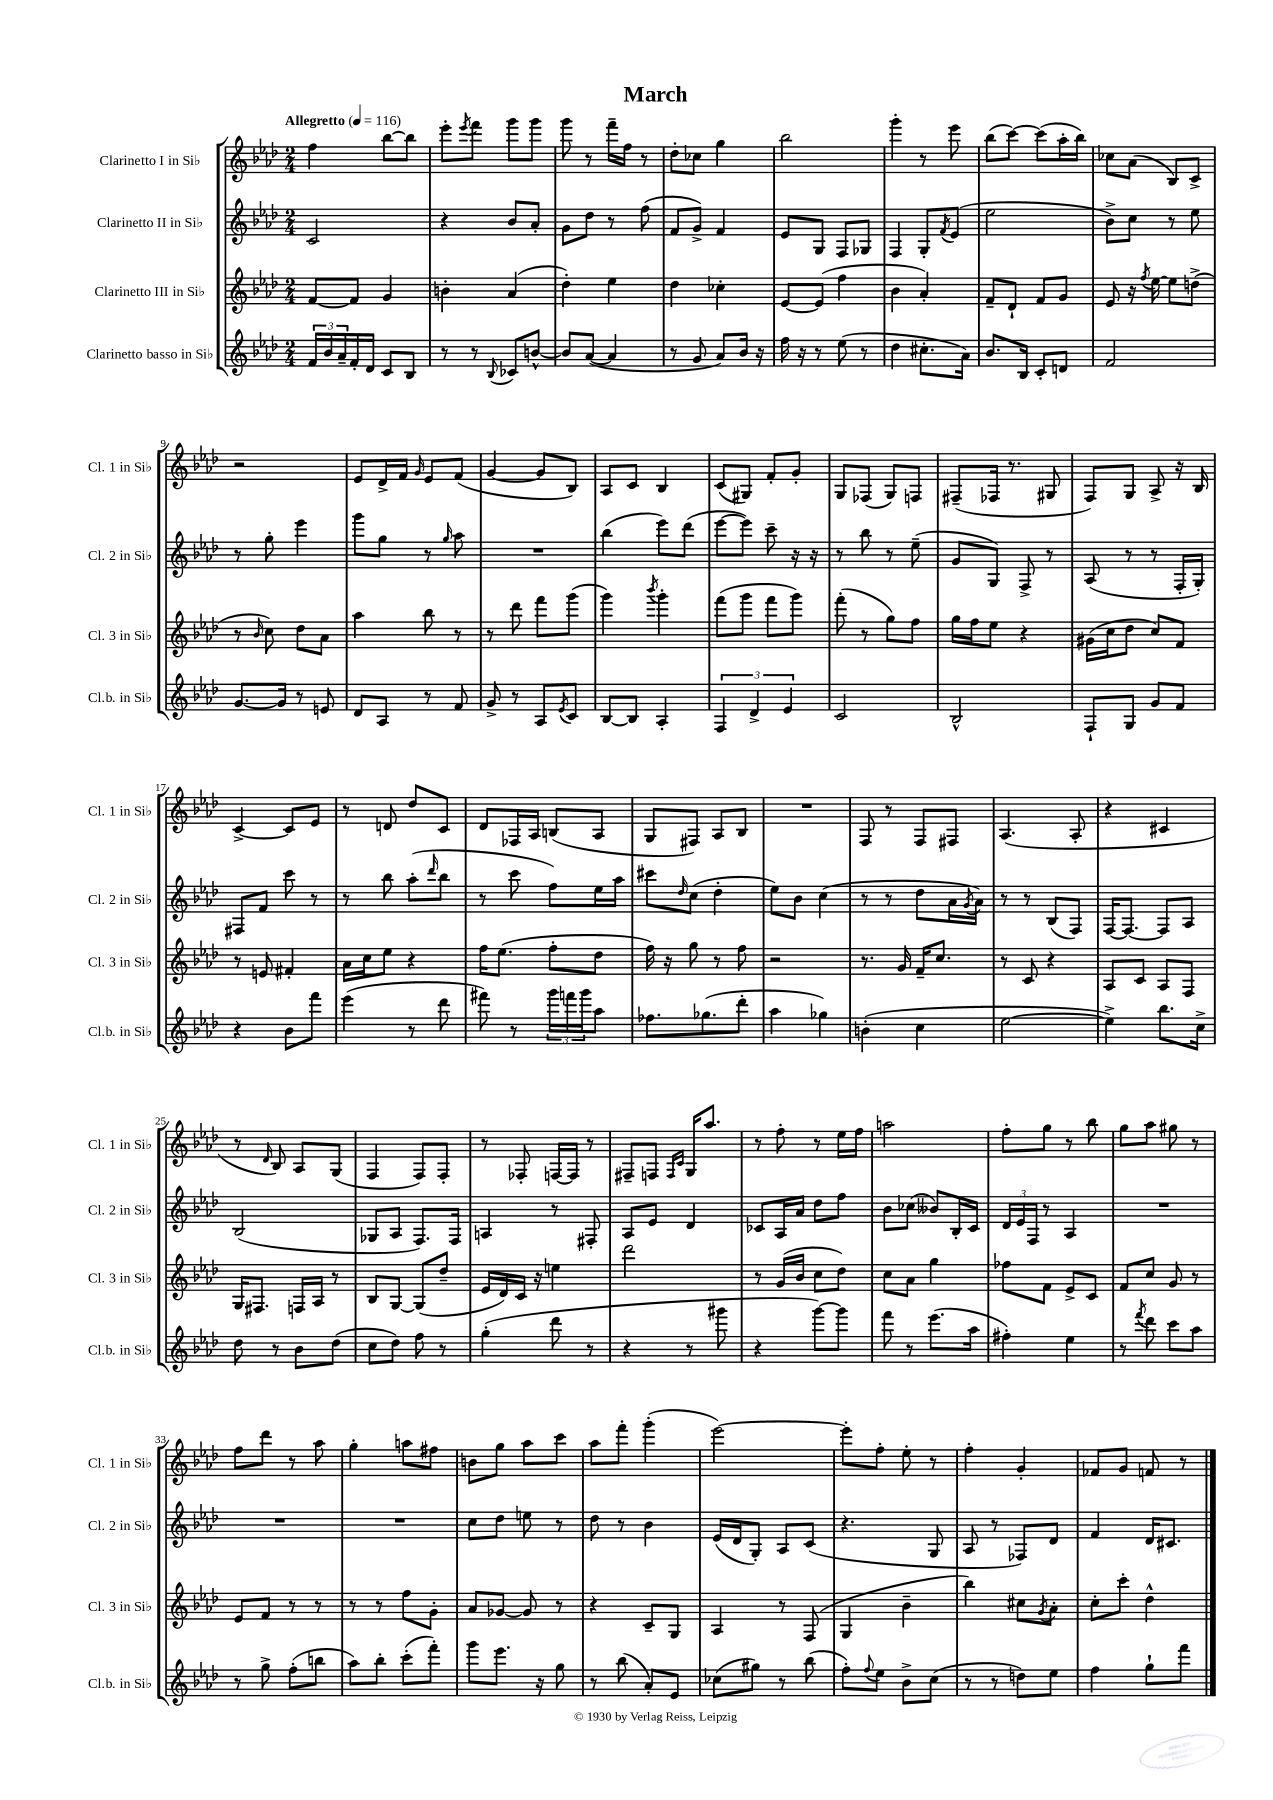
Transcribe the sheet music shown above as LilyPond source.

\header { title = "March" }
<<
\new StaffGroup <<
\new Staff = "s0" \with { instrumentName = "Clarinetto I in Sib" shortInstrumentName = "Cl. 1 in Sib" } {
    \clef treble \key aes \major \numericTimeSignature \time 2/4 \tempo "Allegretto" 4 = 116
    f''4 bes''8~ bes''8 |
    ees'''8-. \acciaccatura { ees'''8 } f'''8 g'''8 g'''8 |
    g'''8 r8 f'''16-- f''16 r8 |
    des''8-. ces''8 g''4 |
    bes''2 |
    g'''4-. r8 ees'''8 |
    bes''8( c'''8~) c'''8( aes''16-. bes''16) |
    ces''8 aes'8( bes8) c'8-> |
    r2 |
    ees'8 des'16-> f'16 \grace { g'16 } ees'8 f'8( |
    g'4~ g'8 bes8) |
    aes8 c'8 bes4 |
    c'8( gis8) f'8-. g'8-. |
    g8 fes8( g8) f8 |
    fis8--( fes16 r8. gis8 |
    f8) g8 aes8-> r16 bes16 |
    c'4~-> c'8 ees'8 |
    r8 d'8 des''8 c'8 |
    des'8 fes16 aes16 b8( aes8 |
    g8 fis8) aes8 bes8 |
    R2 |
    f8 r8 f8 fis8 |
    aes4.( aes8-. |
    r4 cis'4 |
    r8 \grace { des'16 } bes8) aes8 g8( |
    f4 f8) f8-. |
    r8 fes8-. f16~ f16 r8 |
    fis8-- f8 \grace { f16 c'16 } g16 aes''8. |
    r8 f''8-. r8 ees''16 f''16 |
    a''2 |
    f''8-. g''8 r8 bes''8 |
    g''8 aes''8 gis''8 r8 |
    f''8 des'''8 r8 aes''8 |
    g''4-. a''8 fis''8 |
    b'8 g''8 aes''8 c'''8 |
    aes''8 f'''8-. g'''4-.( |
    ees'''2~) |
    ees'''8-. f''8-. ees''8-. r8 |
    f''4-. g'4-. |
    fes'8 g'8 f'8 r8 \bar "|." |
}
\new Staff = "s1" \with { instrumentName = "Clarinetto II in Sib" shortInstrumentName = "Cl. 2 in Sib" } {
    \clef treble \key aes \major \numericTimeSignature \time 2/4
    c'2 |
    r4 bes'8 aes'8-. |
    g'8 des''8 r8 f''8( |
    f'8 g'8->) f'4 |
    ees'8 g8 f8 ges8 |
    f4 g8-. \acciaccatura { f'8 } ees'8( |
    ees''2 |
    bes'8->) c''8 r8 ees''8 |
    r8 g''8-. ees'''4 |
    g'''8 g''8 r8 \grace { g''16 } aes''8 |
    R2 |
    bes''4( ees'''8) des'''8( |
    ees'''8~ ees'''8) c'''8-- r16 r16 |
    r8 bes''8 r8 ees''8--( |
    g'8 g8) f8-> r8 |
    aes8( r8 r8 f16-. g16-.) |
    fis8 f'8 c'''8 r8 |
    r8 bes''8 aes''8-.( \grace { des'''16 } bes''8 |
    r8 c'''8 f''8) ees''16 aes''16 |
    cis'''8 \grace { des''16 } c''8( des''4-. |
    ees''8) bes'8 c''4( |
    r8 r8 des''8 aes'16 \acciaccatura { g'8 } aes'16) |
    r8 r8 bes8( f8) |
    f16~ f8.~ f8 aes8 |
    bes2( |
    ges8 aes8 f8.) f16 |
    a4 r8 fis8-. |
    aes8 ees'8 des'4 |
    ces'8 aes16 aes'16 des''8 f''8 |
    bes'8 ces''8( beses'8) bes16-. c'16 |
    \tuplet 3/2 { des'16 ees'16 f16 } r8 aes4 |
    R2 |
    R2 |
    R2 |
    c''8 des''8 e''8 r8 |
    des''8 r8 bes'4 |
    ees'16( des'16 g8-.) aes8 c'8( |
    r4. g8 |
    aes8 r8 fes8) des'8 |
    f'4 des'16 cis'8. \bar "|." |
}
\new Staff = "s2" \with { instrumentName = "Clarinetto III in Sib" shortInstrumentName = "Cl. 3 in Sib" } {
    \clef treble \key aes \major \numericTimeSignature \time 2/4
    f'8~ f'8 g'4 |
    b'4-. aes'4( |
    des''4-.) ees''4 |
    des''4 ces''4-. |
    ees'8~ ees'8( f''4 |
    bes'4 aes'4-.) |
    f'8-- des'8-! f'8 g'8 |
    ees'8 r16 \acciaccatura { f''8 } ees''16~ ees''8 d''8->( |
    r8 \grace { bes'16 } c''8) des''8 aes'8 |
    aes''4 bes''8 r8 |
    r8 des'''8 f'''8 g'''8( |
    g'''4) \acciaccatura { bes'''8 } g'''4-. |
    f'''8( g'''8 f'''8 g'''8) |
    f'''8-.( r8 g''8) f''8 |
    g''16 f''16 ees''8 r4 |
    gis'16( c''16 des''8 c''8) f'8 |
    r8 e'8 fis'4-. |
    aes'16 c''16 ees''8 r4 |
    f''16 ees''8.( f''8-. des''8 |
    f''16) r16 g''8 r8 f''8 |
    r2 |
    r8. g'16 f'16-- c''8. |
    r8 c'8 r4 |
    aes8 c'8 aes8 f8 |
    g16 fis8. f16 aes16 r8 |
    bes8 g8~ g8( des''8-- |
    ees'16 des'16) c'16 r16 e''4 |
    des'''2 |
    r8 g'16( bes'16 c''8 des''8) |
    c''8 aes'8 g''4 |
    fes''8 f'8 ees'8-> c'8 |
    f'8 c''8 g'8 r8 |
    ees'8 f'8 r8 r8 |
    r8 r8 f''8 g'8-. |
    aes'8 ges'8~ ges'8 r8 |
    r4 c'8-- g8 |
    aes4 r8 f8( |
    g4 bes'4-- |
    bes''4) cis''8 \acciaccatura { g'8 } aes'8-. |
    c''8-. c'''8-. des''4-^ \bar "|." |
}
\new Staff = "s3" \with { instrumentName = "Clarinetto basso in Sib" shortInstrumentName = "Cl.b. in Sib" } {
    \clef treble \key aes \major \numericTimeSignature \time 2/4
    \tuplet 3/2 { f'16 bes'16 aes'16-- } f'16-. des'16 c'8 bes8 |
    r8 r8 \appoggiatura { bes8 } ces'8 b'8~-^ |
    b'8 aes'8~( aes'4 |
    r8 g'8 aes'8) bes'16 r16 |
    f''16 r16 r8 ees''8( r8 |
    des''4 cis''8.-. aes'16) |
    bes'8. bes16 c'8-. d'8 |
    f'2 |
    g'8.~ g'16 r8 e'8 |
    des'8 aes8 r8 f'8 |
    g'8-> r8 aes8 \acciaccatura { ees'8 } c'8 |
    bes8~ bes8 aes4-. |
    \tuplet 3/2 { f4 des'4-> ees'4 } |
    c'2 |
    bes2-^ |
    f8-! g8 g'8 f'8 |
    r4 bes'8 f'''8 |
    ees'''4( r8 des'''8 |
    fis'''8) r8 \tuplet 3/2 { g'''16 f'''16 g'''16 } aes''8 |
    fes''8. ges''8.( des'''8-. |
    aes''4 ges''4) |
    b'4-.( c''4 |
    ees''2~ |
    ees''4->) bes''8. c''16-> |
    des''8 r8 bes'8 des''8( |
    c''8 des''8) f''8 r8 |
    g''4-.( des'''8 r8 |
    r4 r8 gis'''8 |
    r4 g'''8~) g'''8 |
    f'''8 r8 ees'''8.( aes''16 |
    fis''4-.) ees''4 |
    r8 \acciaccatura { f'''8 } des'''8 c'''8 aes''8 |
    r8 g''8-> f''8-.( b''8 |
    aes''8) bes''8-. c'''8-.( f'''8-.) |
    g'''8 ees'''8. r16 g''8 |
    r8 bes''8( aes'8-.) ees'8 |
    ces''8( gis''8) r8 bes''8( |
    f''8-.) \appoggiatura { f''8 } ees''8 bes'8-> c''8( |
    r8 r8 d''8) ees''8 |
    f''4 g''8-! f'''8 \bar "|." |
}
>>
>>
